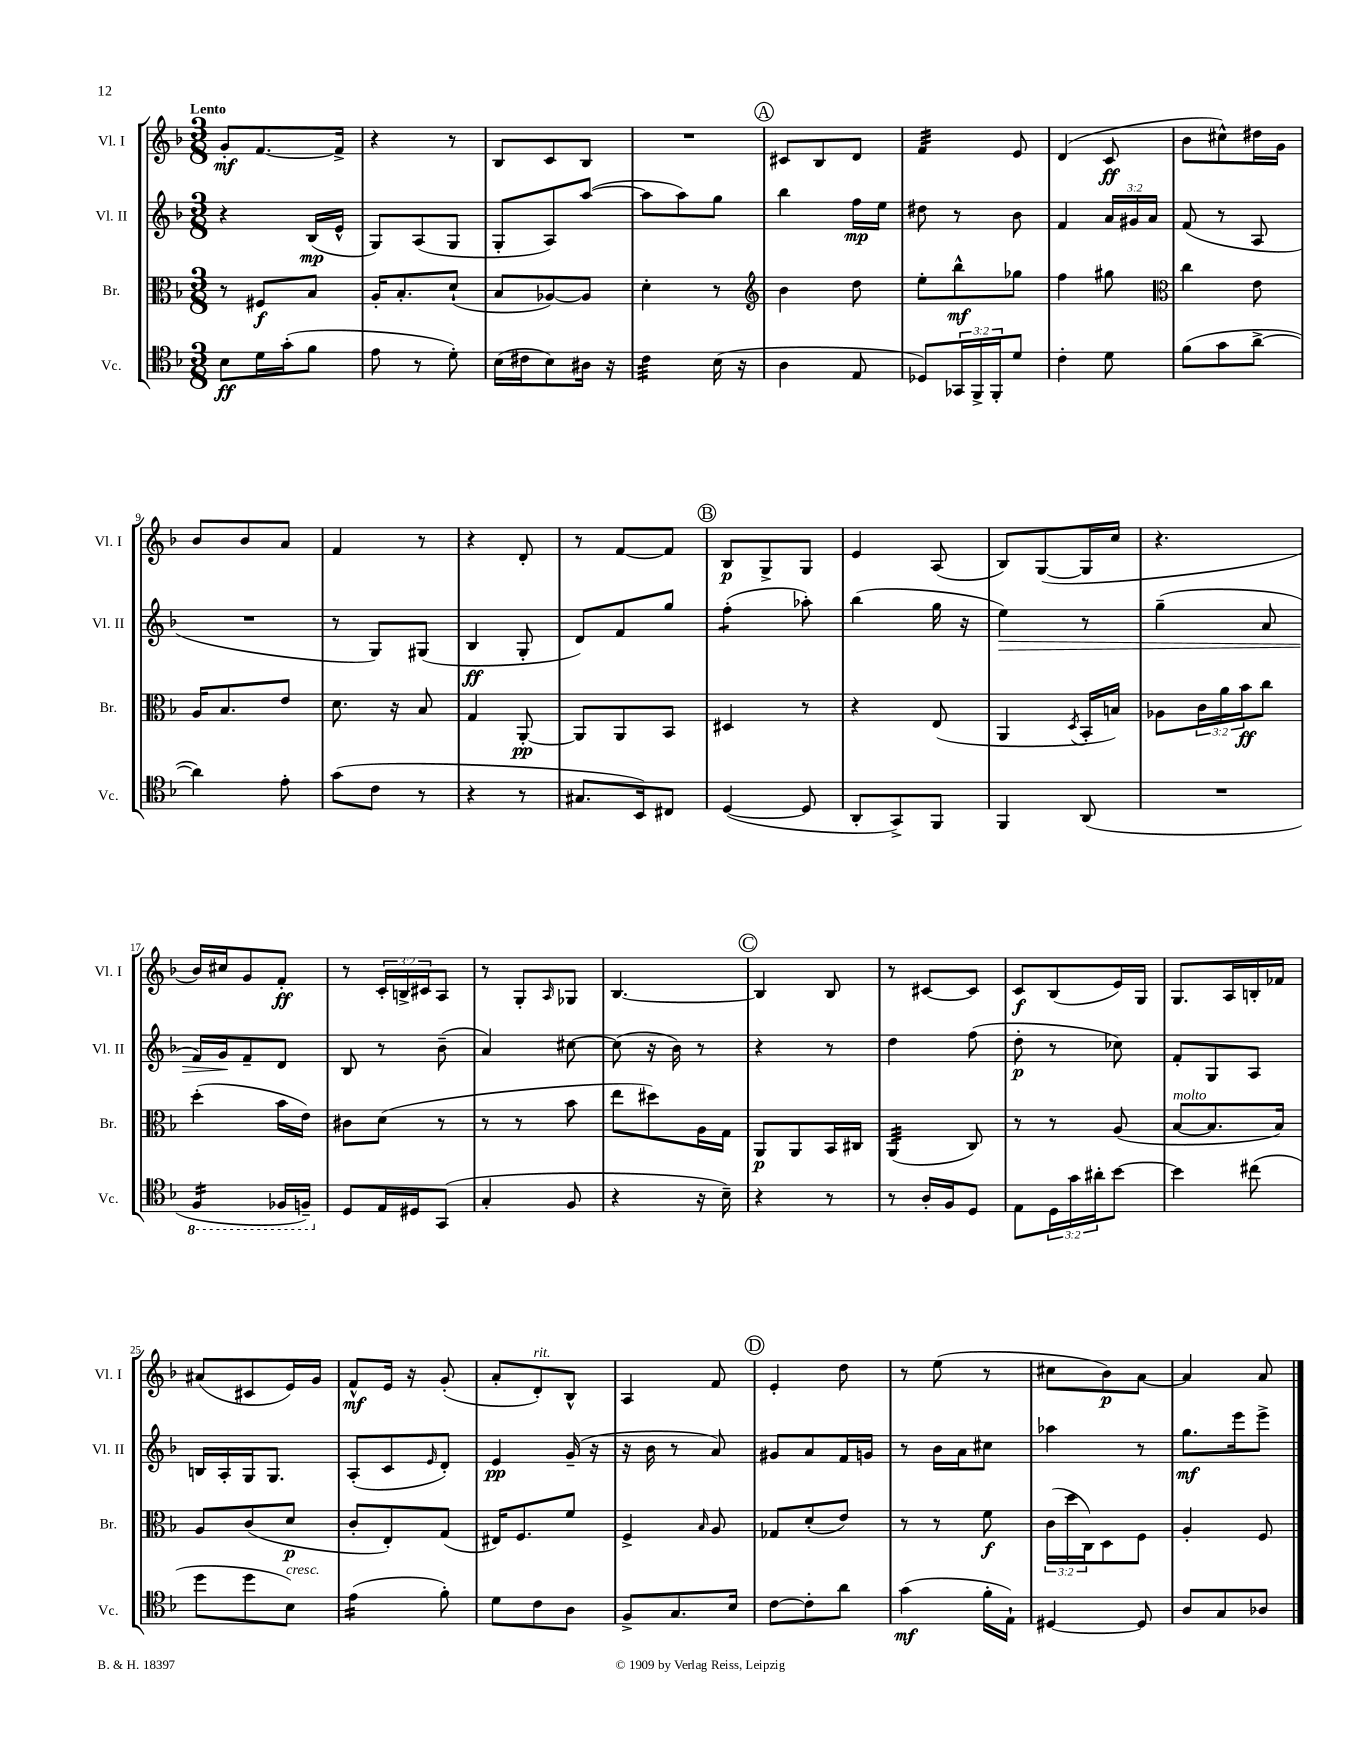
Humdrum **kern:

**kern	**kern	**kern	**kern
*staff4	*staff3	*staff2	*staff1
*clefC4	*clefC3	*clefG2	*clefG2
*k[b-]	*k[b-]	*k[b-]	*k[b-]
*M3/8	*M3/8	*M3/8	*M3/8
8B-	8r	4r	8g'
16d	8F#	.	[8.f
(16g'	.	.	.
8f	8B-	(16B-	.
.	.	16e^^	16f^]
=	=	=	=
8e	16A'	8G)	4r
.	8.B-'	.	.
8r	.	(8A	.
8d')	(8d`	8G	8r
=	=	=	=
(16B-	8B-	8G'	8B-
16c#	.	.	.
8B-)	[8A-)	8A)	8c
16A#	8A-]	([8aa	8B-
16r	.	.	.
=	=	=	=
4c	4d'	8aa]	4.r
.	.	8aa)	.
(16B-	8r	8gg	.
16r	.	.	.
=	=	=	=
*	*clefG2	*	*
4A	4b-	4bb-	8c#
.	.	.	8B-
8E	8dd	16ff	8d
.	.	16ee	.
=	=	=	=
8D-)	8ee'	8dd#	4f
24GG-	8bb-^^	8r	.
24FF^	.	.	.
24FF'	.	.	.
8d	8gg-	8b-	8e
=	=	=	=
4c'	4ff	4f	(4d
8d	8gg#	24a	8c
.	.	24g#	.
.	.	24a	.
=	=	=	=
*	*clefC3	*	*
(8f	4cc	(8f	8b-
8g	.	8r	8cc#^^)
[8a^	8e	8A	16dd#
.	.	.	16g
=	=	=	=
4a])	16A	4.r	8b-
.	8.B-	.	.
.	.	.	8b-
8e'	8e	.	8a
=	=	=	=
(8g	8.d	8r	4f
8c	.	8G)	.
.	16r	.	.
8r	8B-	(8G#	8r
=	=	=	=
4r	4G	4B-	4r
8r	[8AA'	8G'	8d'
=	=	=	=
8.G#	8AA]	8d)	8r
.	8AA	8f	[8f
16BB-)	.	.	.
8C#	8BB-	8gg	8f]
=	=	=	=
([4D	4D#	(4ff'	8B-
.	.	.	8G^
8D]	8r	8aa-')	8G
=	=	=	=
8AA'	4r	(4bb-	4e
8GG^)	.	.	.
8FF	(8E	16gg	(8A
.	.	16r	.
=	=	=	=
4FF	4AA	4ee)	8B-)
.	.	.	([8G
.	8qD	.	.
(8AA	16BB-'	8r	16G]
.	16B)	.	16cc
=	=	=	=
4.r	8A-	(4gg~	4.r
.	24c	.	.
.	24a	.	.
.	24b-	.	.
.	8cc	8a	.
=	=	=	=
4FF	(4dd'	16f)	16b-)
.	.	16g	16cc#
.	.	8f~	8g
16FF-	16b-	8d	8f'
16FF~)	16e)	.	.
=	=	=	=
8D	8c#	8B-	8r
16E	(8d	8r	24c'
.	.	.	24B^
16D#	.	.	.
.	.	.	24c#
(8GG	8r	(8b-~	8A
=	=	=	=
4G'	8r	4a)	8r
.	8r	.	8G'
.	.	.	16qqA
8F	8b-	[8cc#	8G-
=	=	=	=
4r	8ee	(8cc#]	[4.B-
.	8dd#)	16r	.
.	.	16b-)	.
16r	16A	8r	.
16B-~)	16G	.	.
=	=	=	=
4r	8AA	4r	4B-]
.	8AA	.	.
8r	16BB-	8r	8B-
.	16C#	.	.
=	=	=	=
8r	(4AA	4dd	8r
16A'	.	.	[8c#
16F	.	.	.
8D	8C)	(8ff	8c#]
=	=	=	=
8E	8r	8dd'	8c
24D	8r	8r	(8B-
24g	.	.	.
24a#'	.	.	.
[8b-	(8A	8cc-)	16e)
.	.	.	16G
=	=	=	=
4b-]	[8B-	8f'	8.G
.	8.B-]	8G	.
.	.	.	16A
(8cc#	.	8A	16B'
.	16B-)	.	16f-
=	=	=	=
8dd	8A	16B	(8a#
.	.	16A'	.
8dd	(8c	16G	8c#
.	.	8.G	.
8B-)	8d	.	16e)
.	.	.	16g
=	=	=	=
(4e	8c'	(8A'	8f^^
.	8E')	8c	16e
.	.	.	16r
.	.	16qqe	.
8f')	(8G	8d')	(8g'
=	=	=	=
8d	16E#)	4e	8a'
.	8.F	.	.
8c	.	.	8d')
8A	8f	(16g~	8B-^^
.	.	16r	.
=	=	=	=
8F^	4F^	16r	4A
.	.	16b-	.
8.G	.	8r	.
.	16qqB-	.	.
.	8A	8a)	8f
16B-	.	.	.
=	=	=	=
[8c	8G-	8g#	4e'
8c']	(8d'	8a	.
8a	8e)	16f	8dd
.	.	16g	.
=	=	=	=
(4g	8r	8r	8r
.	8r	16b-	(8ee
.	.	16a	.
16f'	8f	8cc#	8r
16E`)	.	.	.
=	=	=	=
[4D#	(24c	4aa-	8cc#
.	24dd	.	.
.	24C)	.	.
.	8D	.	8b-)
8D#]	8F	8r	[8a
=	=	=	=
8A	4A'	8.gg	4a]
8G	.	.	.
.	.	16eee	.
8A-	8F	8eee^	8a
==	==	==	==
*-	*-	*-	*-
